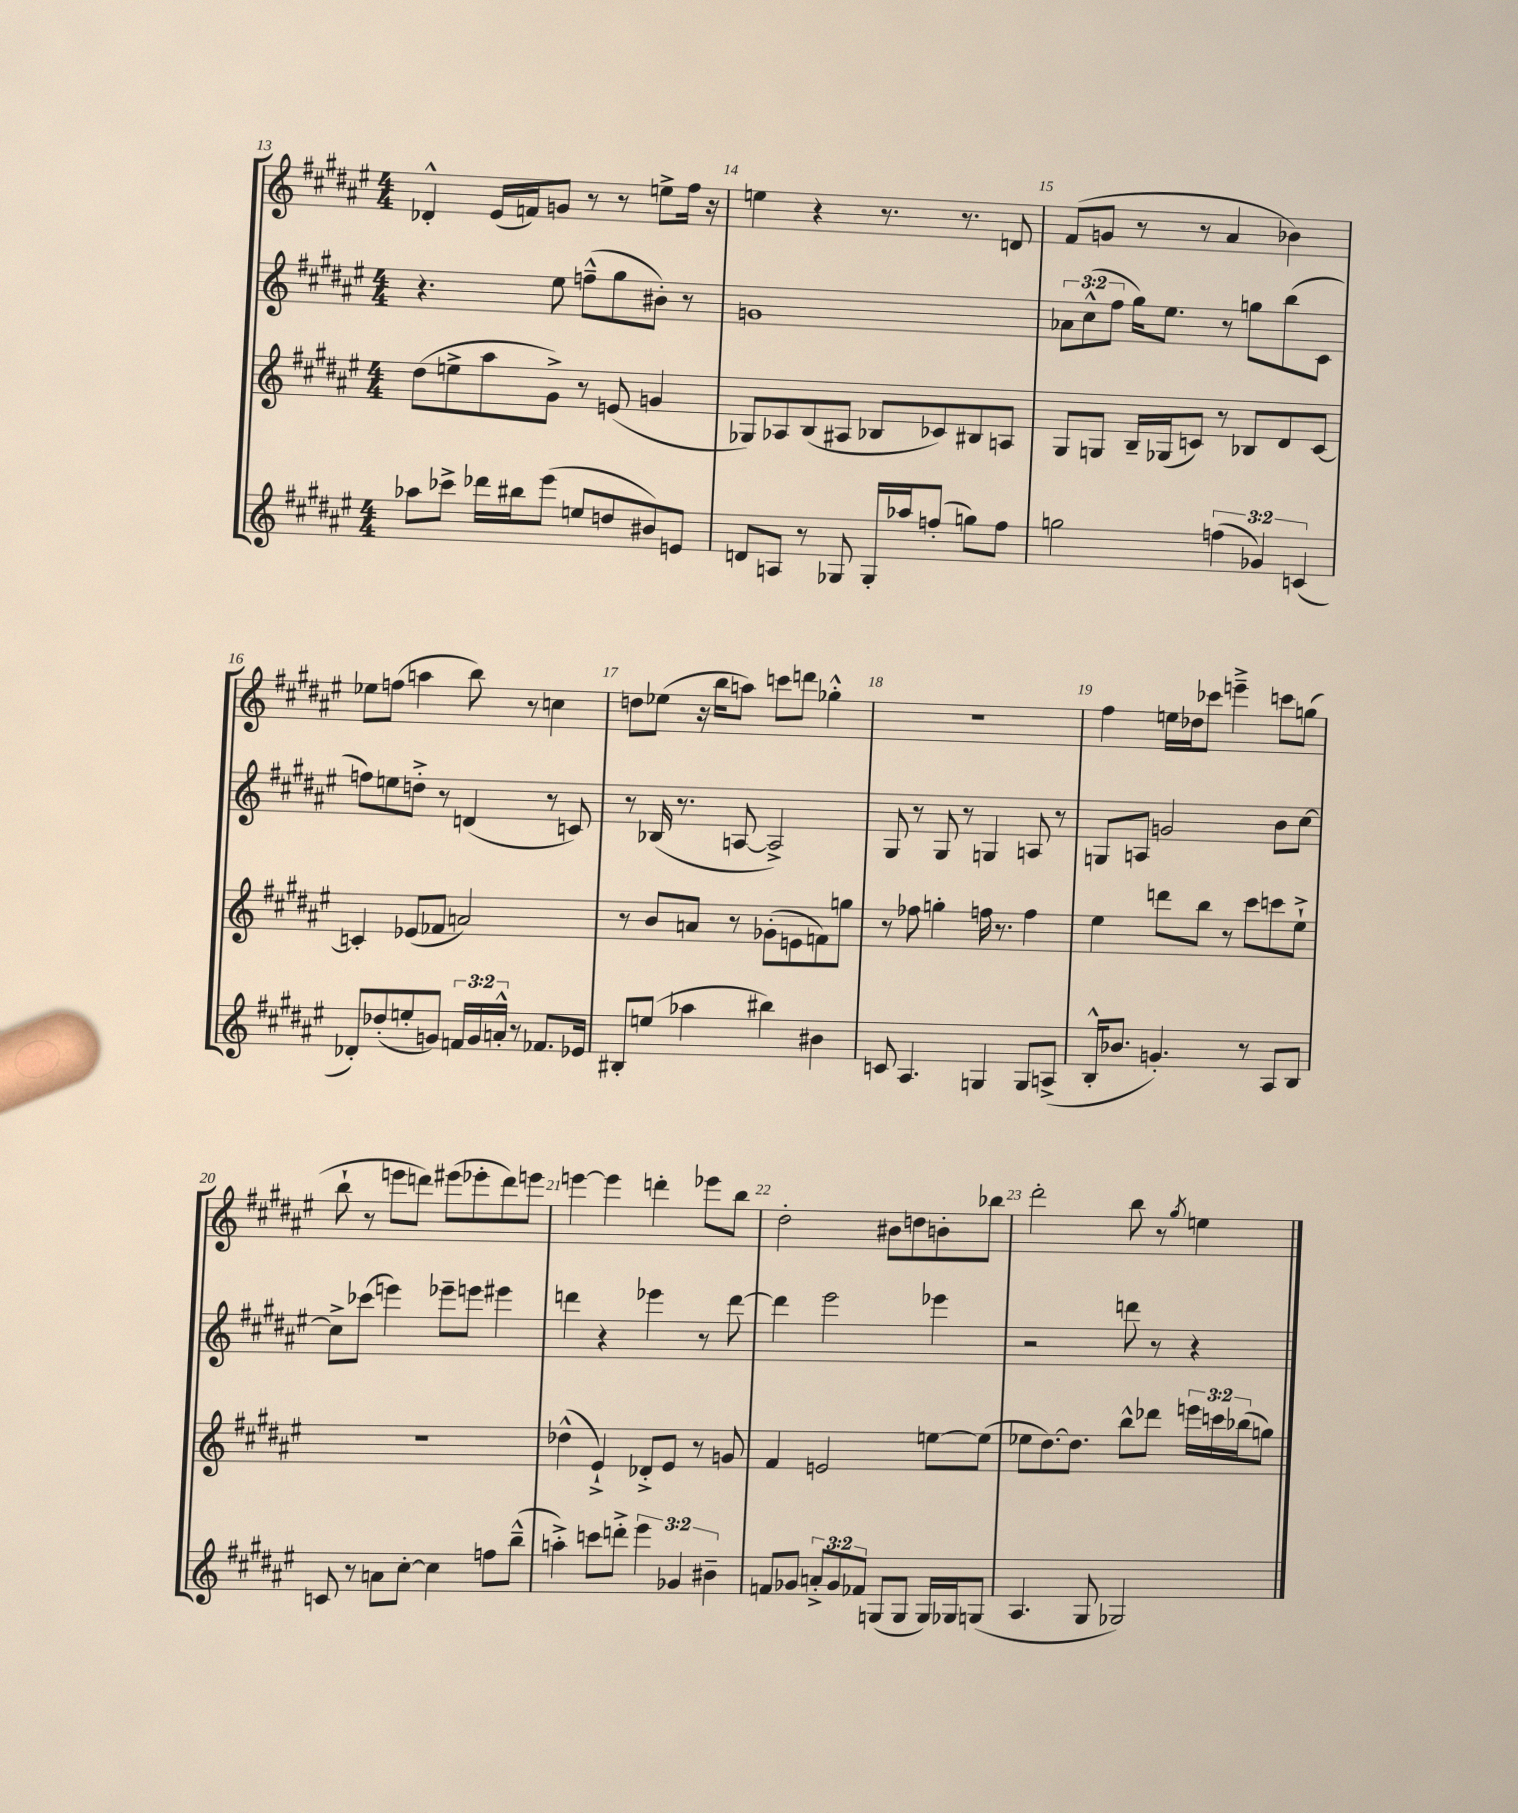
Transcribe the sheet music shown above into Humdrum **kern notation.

**kern	**kern	**kern	**kern
*part4	*part3	*part2	*part1
*staff4	*staff3	*staff2	*staff1
*clefG2	*clefG2	*clefG2	*clefG2
*k[f#c#g#d#a#e#]	*k[f#c#g#d#a#e#]	*k[f#c#g#d#a#e#]	*k[f#c#g#d#a#e#]
*M4/4	*M4/4	*M4/4	*M4/4
=13	=13	=13	=13
8aa-X\L	(8dd#\L	4.r	4d-X'^^/
8ccc-X^\J	8een^\	.	.
16ddd-X\LL	8aa#\	.	(16e#/LL
16bb#X\J	.	.	16fn/J)
(8eee#\J	8g#^\J)	8ee#\	8gn/J
8een/L	8r	(8ffn~^^\L	8r
8ddn/	(8en/	8gg#\	8r
8b#X/)	4gn/	8b#X'\J)	8een^\L
8en/J	.	8r	16ff#\Jk
.	.	.	16r
=14	=14	=14	=14
8dn/L	8G-X/L)	1gn	4een\
8An/J	8A-X/	.	.
8r	(8B/	.	4r
8G-X/	8A#X/J	.	.
16G-'/LL	8B-X/L	.	8.r
16aa-X/J	.	.	.
(8ffn'/J	8c-X/)	.	.
.	.	.	8.r
8ggn\L)	8B#X/	.	.
8ff\J	8An/J	.	8dn/
=15	=15	=15	=15
2ggn\	8G#/L	12a-X\L	(8f#/L
.	.	(12cc#^^\	.
.	8Gn/J	.	8gn/J
.	.	12ff#\J	.
.	16B~/LL	16gg#\KL)	8r
.	(16G-X/J	8.ee#\J	.
.	8cn/J)	.	8r
(6ffn\	8r	8r	4a#/
.	8B-X/L	8ggn\L	.
6g-X/)	.	.	.
.	8d#/	(8bb\	4b-X\)
(6cn/	.	.	.
.	[8c/J	8c#\J	.
!!LO:LB:g=z
=16	=16	=16	=16
8d-X'/L)	4cn'/]	8ffn\L)	8ee-X\L
(8dd-X'/	.	8een\	(8ffn\J
8een'/	(8e-X/L	8ddn'^\J	4aan\
8gn/J)	8f-X/J	8r	.
24fn/LL	2an/)	(4dn/	8bb\)
24g/	.	.	.
24an'^^/JJ	.	.	.
8r	.	.	8r
8.f-X/L	.	8r	4ccn\
.	.	8cn/)	.
16e-X/Jk	.	.	.
=17	=17	=17	=17
8B#X'/L	8r	8r	8ddn\L
(8een/J	8b/L	(16B-X/	(8ee-X\J
.	.	8.r	.
4aa-X\	8an/J	.	16r
.	.	.	16bb\KL
.	8r	[8An/	8aan\J)
4bb#X\)	(8g-X'\L	2A^/])	8cccn\L
.	8en\	.	8dddn\J
4b#X\	8fn\)	.	4gg-X'^^\
.	8ggn\J	.	.
=18	=18	=18	=18
8cn/	8r	8G#/	1r
4.A#/	8ff-X\	8r	.
.	4ggn'\	8G#/	.
.	.	8r	.
4Gn/	16ffn\	4Gn/	.
.	8.r	.	.
8G/L	4ff\	8An/	.
(8An^/J	.	8r	.
=19	=19	=19	=19
16B'^^/KL	4ee#\	8Gn/L	4ff#\
8.b-X/J	.	.	.
.	.	8An/J	.
4.gn'/)	8dddn\L	2gn/	16een\LL
.	.	.	16dd-X\J
.	8bb\J	.	8ccc-X\J
.	8r	.	4eeen~^\
8r	8ccc#\L	.	.
8A#/L	8cccn\	8b\L	8cccn\L
8B/J	8ee#`^\J	[8cc#\J	(8ggn\J
!!LO:LB:g=z
=20	=20	=20	=20
8cn/	1r	8cc#^\L]	8bb`\
8r	.	(8ccc-X\J	8r
8an\L	.	4eeen\)	8eeen\L
[8cc#'\J	.	.	8dddn\J)
4cc#\]	.	8eee-X~\L	(8eee#X\L
.	.	8eeen\J	8eee-X'\
8ffn\L	.	4eee#X\	8ddd\)
(8bb~^^\J	.	.	8eeen\J
=21	=21	=21	=21
4aan'^\)	(4dd-X^^\	4dddn\	[4eeen\
8cccn\L	4e#`^/)	4r	4eee\]
8dddn'^\J	.	.	.
6eee#\	8d-X'^/L	4eee-X\	4dddn'\
.	8e#/J	.	.
6g-X/	.	.	.
.	8r	8r	8eee-X\L
6b#X~\	.	.	.
.	8gn/	[8ddd\	8bb\J
=22	=22	=22	=22
8fn/L	4f#/	4ddd\]	2dd#'\
8g-X/J	.	.	.
12an'^/L	2en/	2eee#\	.
12g-/	.	.	.
12f-X/J	.	.	.
(8Gn/L	.	.	8b#X\L
8G/J	.	.	8ddn\
16G/LL)	[8een\L	4eee-X\	8bn'\
16G-X/J	.	.	.
(8Gn/J	(8ee\J]	.	8bb-X\J
=23	=23	=23	=23
4.A#/	8ee-X\L	2r	2ddd#'\
.	[8.dd#\)	.	.
.	8.dd#\J]	.	.
8G#/	.	.	.
2G-X/)	8bb^^\L	8dddn\	8bb\
.	8ddd-X\J	8r	8r
.	.	.	8qgg#/
.	24eeen\LL	4r	4een\
.	24cccn\	.	.
.	(24bb-X\J	.	.
.	8ggn\J)	.	.
==	==	==	==
*-	*-	*-	*-
